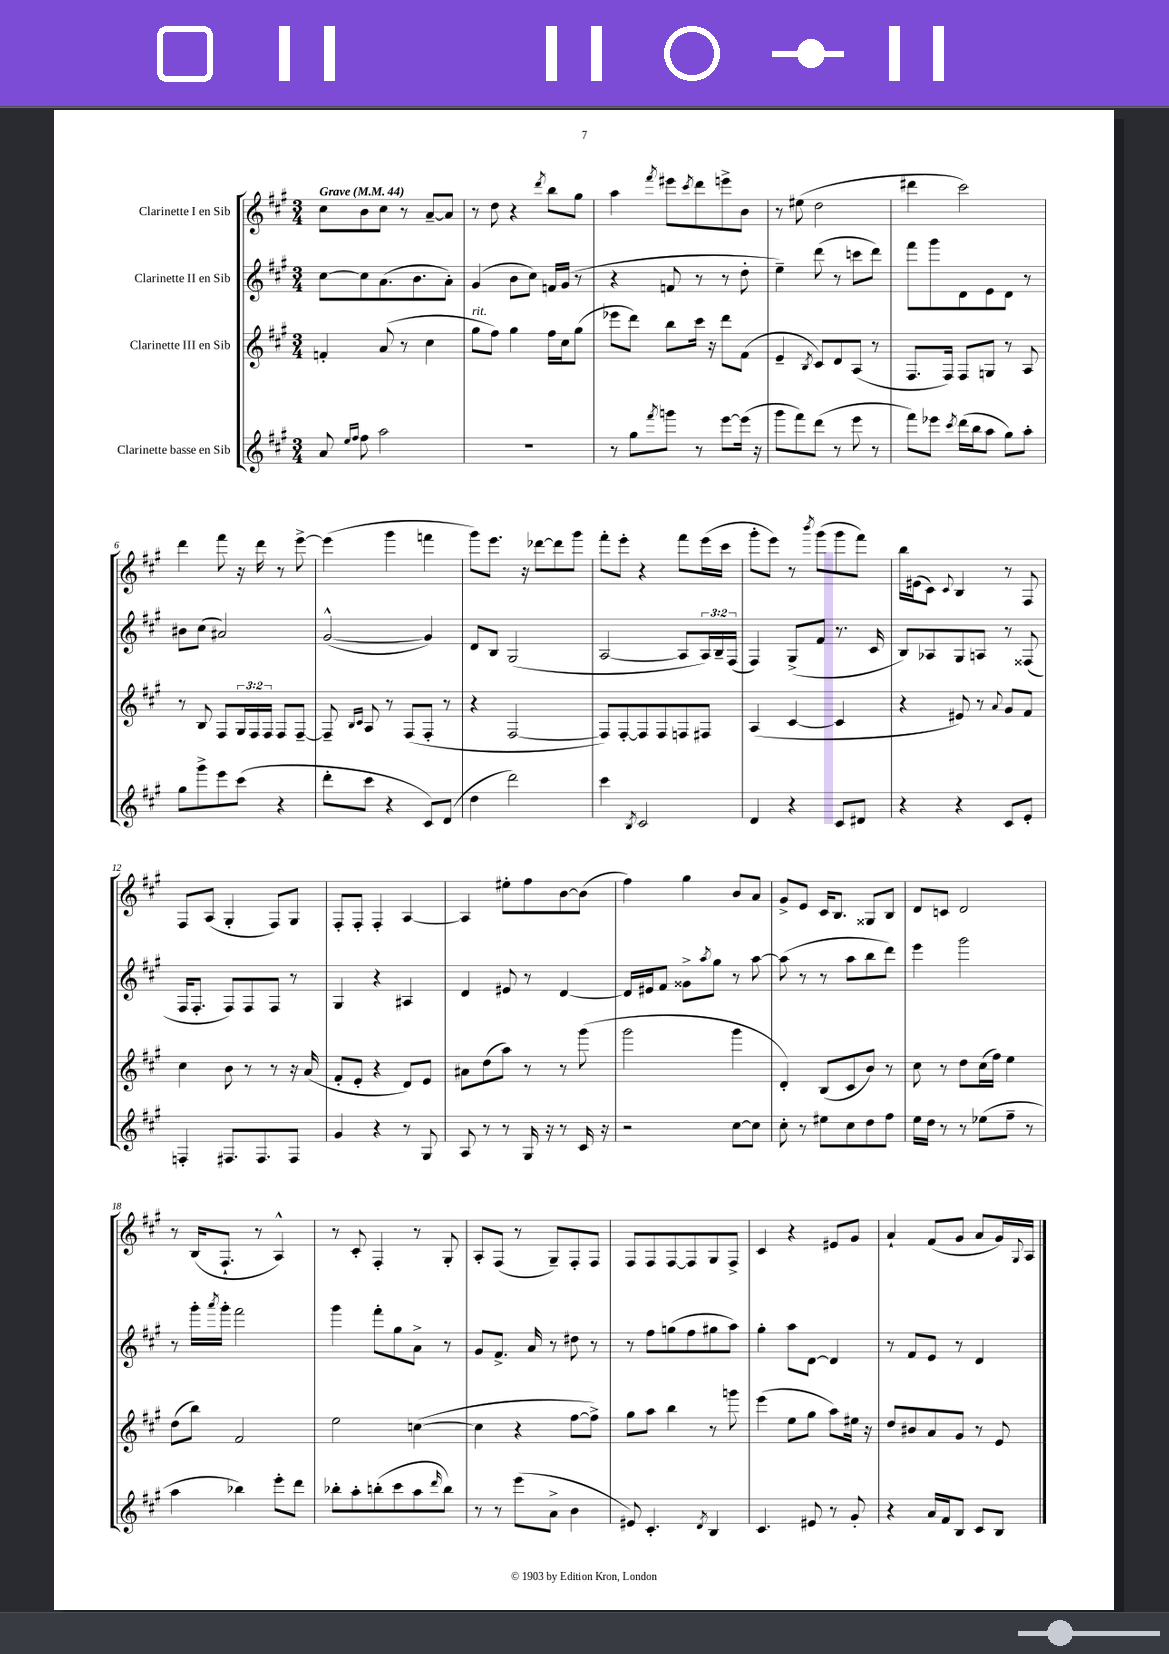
<<
\new StaffGroup <<
\new Staff = "s0" \with { instrumentName = "Clarinette I en Sib" } {
    \clef treble \key a \major \numericTimeSignature \time 3/4 \tempo "Grave" 4 = 44
    cis''8 b'8 cis''8 r8 a'8~-- a'8 |
    r8 d''8 r4 \acciaccatura { d'''8 } b''8 gis''8 |
    a''4 \acciaccatura { fis'''8 } eis'''8 \acciaccatura { cis'''8 } d'''8 e'''8-> b'8 |
    r8 eis''8( d''2 |
    dis'''4 cis'''2) |
    d'''4 fis'''8 r16 d'''16 r8 e'''8~-> |
    e'''4( gis'''4 f'''4 |
    gis'''8) e'''8. r16 des'''8~ des'''8 gis'''8 |
    fis'''8-. e'''8-. r4 fis'''8 e'''16( cis'''16 |
    gis'''8-. e'''8) r8 \acciaccatura { b'''8 } gis'''8( gis'''8 fis'''8) |
    b''16 eis'16( cis'8) \appoggiatura { cis'8 } b4 r8 fis8 |
    fis8 a8( gis4-. fis8) gis8 |
    fis8-. fis8-. fis4-. a4~ |
    a4 eis''8-. fis''8 b'8~ b'8( |
    fis''4) gis''4 b'8 a'8 |
    gis'8-> e'8 cis'16 b8. gisis8 b8 |
    d'8 c'8 d'2 |
    r8 b16( fis8.-! r8 a4-^) |
    r8 cis'8-. fis4-. r8 gis8-. |
    a8-. fis8( r8 gis8--) fis8-. fis8 |
    fis8 fis8 fis8~ fis8 gis8 fis8-> |
    cis'4 r4 eis'8 gis'8 |
    a'4-! fis'8( gis'8 a'8 gis'16) \appoggiatura { gis8 } a16 \bar "|." |
}
\new Staff = "s1" \with { instrumentName = "Clarinette II en Sib" } {
    \clef treble \key a \major \numericTimeSignature \time 3/4 \override Staff.TupletNumber.text = #tuplet-number::calc-fraction-text
    cis''8~ cis''8 a'8.( b'8. a'8-.) |
    gis'4( b'8 cis''8) f'16 gis'16( r8 |
    r4 f'8 r8 r8 d''8-. |
    e''4--) d'''8( r8 c'''8 d'''8) |
    fis'''8 gis'''8 d'8 e'8 d'8 r8 |
    bis'8 cis''8( ais'2) |
    gis'2~-^( gis'4) |
    d'8 b8 gis2( |
    a2~ a8 \tuplet 3/2 { a16) b16-- fis16( } |
    fis4) gis8->( fis'8 r8. cis'16 |
    b8) aes8 gis8 a8 r8 fisis8( |
    fis16 fis8.-. fis8) fis8 fis8 r8 |
    gis4 r4 ais4 |
    d'4 eis'8 r8 d'4~ |
    d'16 eis'16 fis'8 gisis'8-> \acciaccatura { a''8 } gis''8 r8 a''8~ |
    a''8( r8 r8 a''8 b''8 d'''8) |
    e'''4 gis'''2 |
    r8 gis'''16-. \acciaccatura { a'''8 } gis'''16-. fis'''2 |
    gis'''4 fis'''8-. gis''8 a'8-> r8 |
    gis'8 fis'8.-> a'16 r8 dis''8 r8 |
    r8 fis''8 g''8( fis''8 gis''8 a''8) |
    gis''4-. a''8 d'8~ d'4 |
    r8 fis'8 e'8 r8 d'4 \bar "|." |
}
\new Staff = "s2" \with { instrumentName = "Clarinette III en Sib" } {
    \clef treble \key a \major \numericTimeSignature \time 3/4 \override Staff.TupletNumber.text = #tuplet-number::calc-fraction-text
    f'4-. a'8( r8 cis''4 |
    gis''8^\markup { \italic "rit." } fis''8) gis''4 fis''16 cis''16 gis''8( |
    ees'''8 d'''8) b''8 cis'''16 r16 d'''8 fis'8( |
    e'4-- \acciaccatura { b8 } cis'8) d'8 a8( r8 |
    fis8. fis16) fis8 g8 r8 a8 |
    r8 b8 fis8 \tuplet 3/2 { gis16 fis16 fis16 } fis8 fis8~-- |
    fis8-- \grace { b16 cis'16 } a8 r8 fis8( fis8-. r8 |
    r4 fis2~ |
    fis8) fis8~-. fis8 fis8 f8 fis8 |
    a4( cis'4~ cis'4 |
    r4 eis'8) r8 \appoggiatura { a'8 } gis'8 fis'8 |
    cis''4 b'8 r8 r8 r16 a'16( |
    fis'8-. e'8-. r4 d'8) e'8 |
    ais'8 d''8( a''8) r8 r8 gis'''8( |
    gis'''2 gis'''4 |
    d'4-.) b8( cis'8 b'8) r8 |
    cis''8 r8 d''8 cis''16( fis''16) e''4 |
    d''8( b''8) fis'2 |
    e''2 c''4~( |
    c''4 r4 fis''8~ fis''8->) |
    gis''8 a''8 b''4 r8 g'''8 |
    e'''4( e''8 gis''8 a''8) eis''16 r16 |
    d''8 bis'8 a'8 gis'8 r8 e'8 \bar "|." |
}
\new Staff = "s3" \with { instrumentName = "Clarinette basse en Sib" } {
    \clef treble \key a \major \numericTimeSignature \time 3/4
    a'8 \grace { e''16 fis''16 } fis''8 a''2 |
    R2. |
    r8 gis''8 \acciaccatura { fis'''8 } g'''8 r8 e'''8~ e'''16( r16 |
    gis'''8 fis'''8) d'''8( r8 e'''8 r8 |
    fis'''8) ees'''8 \acciaccatura { cis'''8 } d'''16( b''16 a''8 gis''8) a''8-. |
    gis''8 gis'''8-> e'''8 cis'''8( r4 |
    d'''8-. cis'''8 r4 cis'8) d'8( |
    d''4 d'''2) |
    cis'''4 \acciaccatura { b8 } cis'2 |
    d'4 r4 cis'8 dis'8 |
    r4 r4 cis'8 e'8-. |
    f4-. fis8. fis8. fis8 |
    gis'4 r4 r8 gis8 |
    a8 r8 r8 gis16 r16 r8 cis'16 r16 |
    r2 cis''8~ cis''8 |
    cis''8-. r8 eis''8 cis''8 d''8 fis''8 |
    e''16 d''16 r8 r8 ees''8( fis''8-- r8 |
    a''4 bes''4) e'''8-. d'''8 |
    bes''8-. a''8-. b''8-.( cis'''8 a''8 \grace { d'''16 } b''8) |
    r8 r8 e'''8( a'8-> b'4 |
    eis'8) cis'4.-. \acciaccatura { d'8 } b4 |
    cis'4. eis'8 r8 gis'8-. |
    r4 a'16 fis'16 b8 cis'8 b8 \bar "|." |
}
>>
>>
